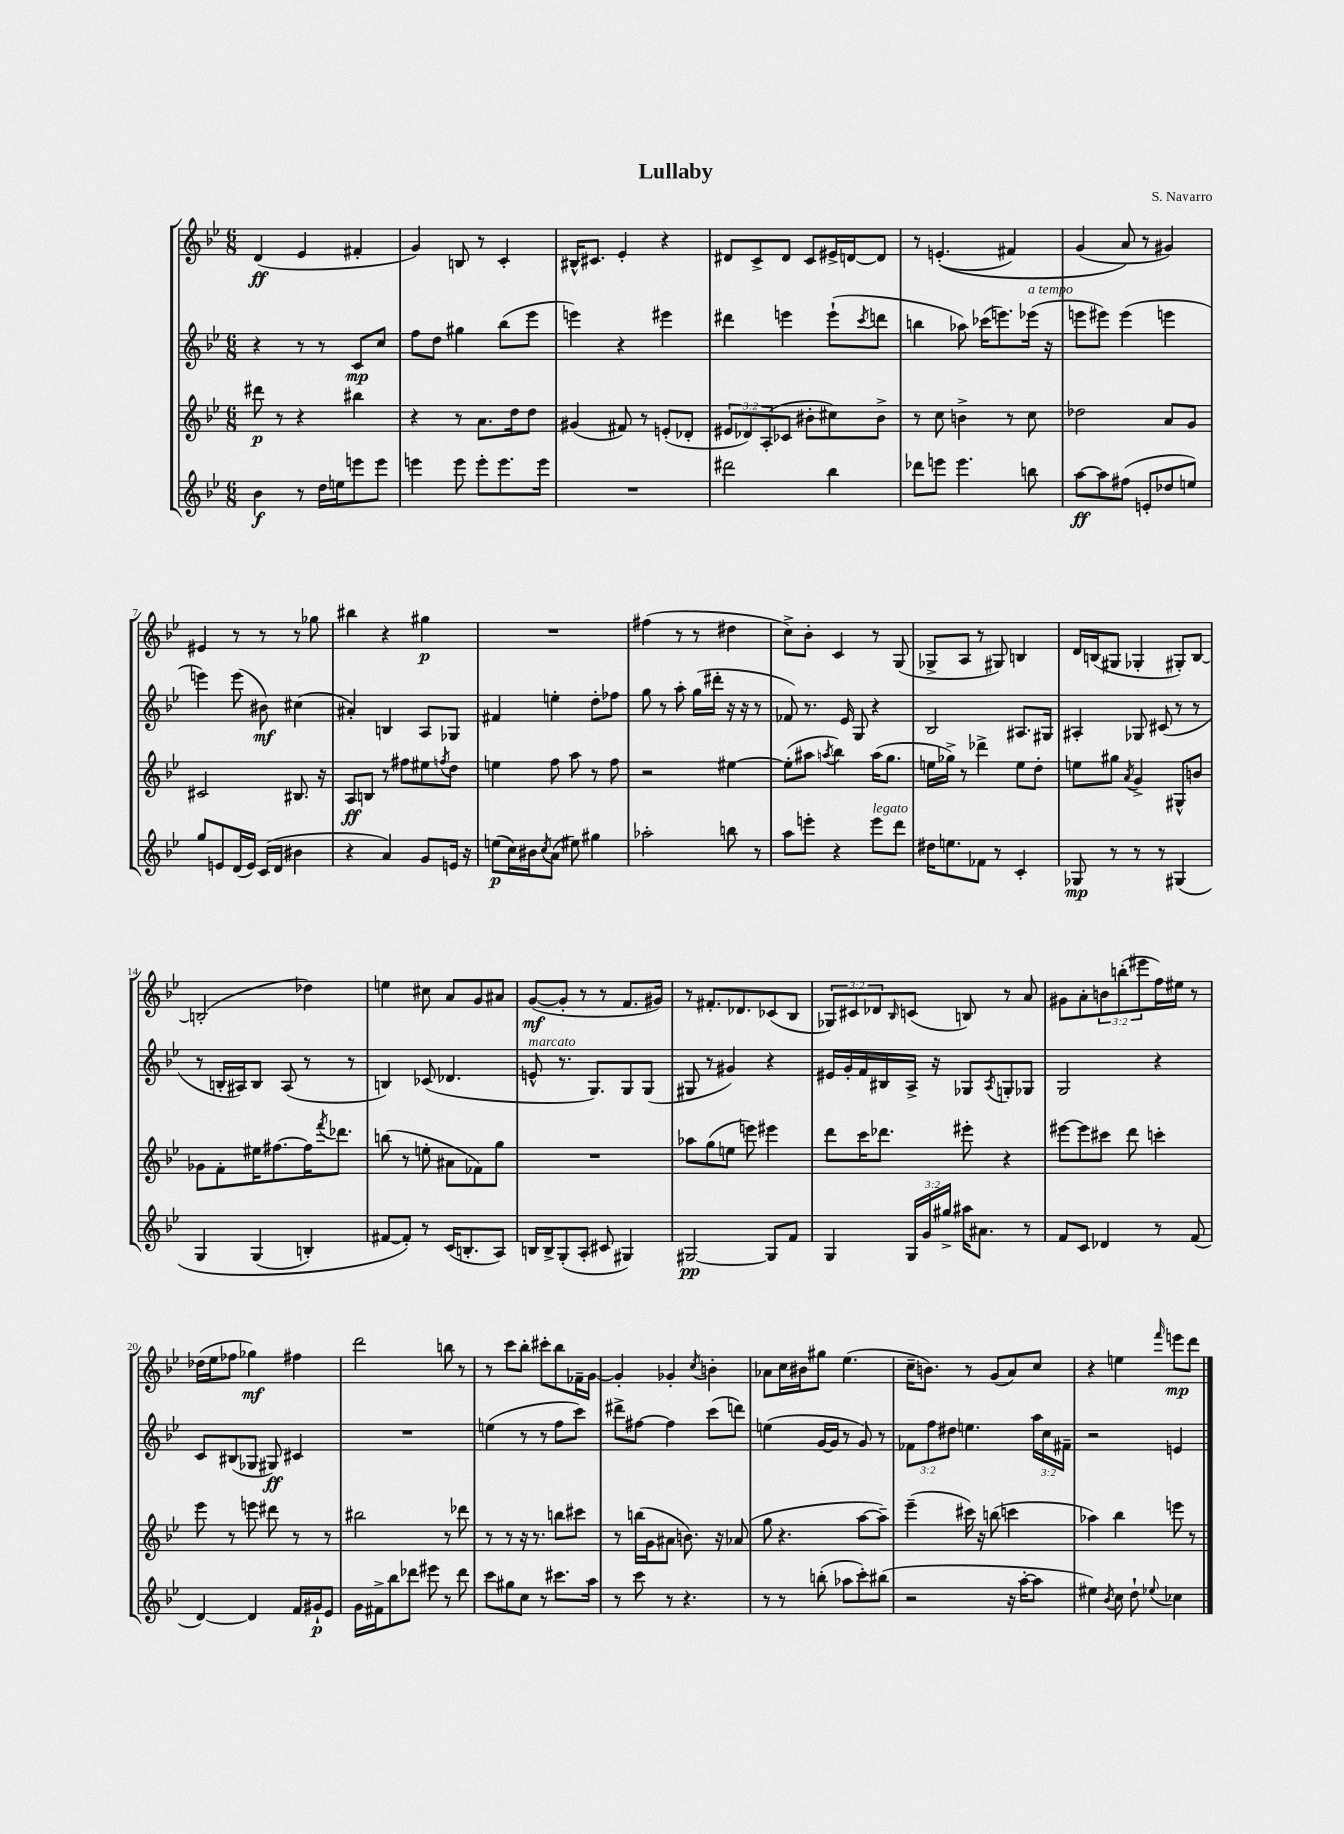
\header { title = "Lullaby" composer = "S. Navarro" }
<<
\new StaffGroup <<
\new Staff = "s0" {
    \clef treble \key bes \major \numericTimeSignature \time 6/8 \override Staff.TupletNumber.text = #tuplet-number::calc-fraction-text
    d'4\ff( ees'4 fis'4-. |
    g'4) b8 r8 c'4-. |
    bis16-^ cis'8. ees'4-. r4 |
    dis'8 c'8-> dis'8 c'8 eis'16-> d'16~ d'8 |
    r8 e'4.-.(\( fis'4) |
    g'4( a'8\) r8 gis'4) |
    eis'4 r8 r8 r8 ges''8 |
    bis''4 r4 gis''4\p |
    R2. |
    fis''4( r8 r8 dis''4 |
    c''8->) bes'8-. c'4 r8 g8( |
    ges8-> a8 r8 gis8) b4 |
    d'16 b16( gis8 ges4-. gis8-.) b8~ |
    b2-.( des''4) |
    e''4 cis''8 a'8 g'8 ais'8 |
    g'8~\mf( g'8-. r8 r8 f'8. gis'16) |
    r8 fis'8.-. des'8. ces'8( bes8 |
    \tuplet 3/2 { ges8) cis'8 des'8 } \grace { bes16 } c'8( b8) r8 a'8 |
    gis'8 a'8-. \tuplet 3/2 { b'8 b''8-.( eis'''8 } f''16) eis''16 r8 |
    des''16( ees''16 fes''8 ges''4\mf) fis''4 |
    d'''2 b''8 r8 |
    r8 c'''8 bes''8-. cis'''8-. bes''8 fes'16-- g'16~ |
    g'4-. ges'4-. \acciaccatura { c''8 } b'4-. |
    aes'8 c''16 bis'16 gis''8 ees''4.( |
    c''16-- b'8.) r8 g'8( a'8) c''8 |
    r4 e''4 \grace { f'''16 } e'''8\mp d'''8 \bar "|." |
}
\new Staff = "s1" {
    \clef treble \key bes \major \numericTimeSignature \time 6/8 \override Staff.TupletNumber.text = #tuplet-number::calc-fraction-text
    r4 r8 r8 c'8\mp c''8 |
    f''8 d''8 gis''4 bes''8( ees'''8 |
    e'''4) r4 eis'''4 |
    dis'''4 e'''4 e'''8-!( \acciaccatura { c'''8 } d'''8 |
    b''4 aes''8) ces'''16( e'''8.) ees'''16^\markup { \italic "a tempo" }( r16 |
    e'''8 eis'''8) eis'''4( e'''4 |
    e'''4) e'''8( bis'8\mf) cis''4( |
    ais'4-.) b4 a8 ges8 |
    fis'4 e''4-. d''8-. fes''8 |
    g''8 r8 a''8-. g''16( dis'''16-. r16 r16 r8 |
    fes'8) r8. ees'16 g8 r4 |
    bes2 ais8. gis16 |
    ais4-. ges8 cis'8( r8 r8 |
    r8 b16-. ais16) b8 ais8( r8 r8 |
    b4) ces'8( des'4. |
    e'8-^^\markup { \italic "marcato" } r8. g8.) g8 g8( |
    gis8 r8 gis'4) r4 |
    eis'16 g'16-. f'16 bis16 a16-> r16 ges8 \acciaccatura { a8 } g8-. ges8 |
    g2 r4 |
    c'8 bis8( ges8 gis8\ff) cis'4 |
    R2. |
    e''4( r8 r8 f''8 c'''8) |
    dis'''8-> fis''8~ fis''4 c'''8( d'''8) |
    e''4( g'16~ g'16 r8 g'8) r8 |
    \tuplet 3/2 { fes'8 f''8 dis''8 } e''4. \tuplet 3/2 { a''16 c''16 fis'16-- } |
    r2 e'4 \bar "|." |
}
\new Staff = "s2" {
    \clef treble \key bes \major \numericTimeSignature \time 6/8 \override Staff.TupletNumber.text = #tuplet-number::calc-fraction-text
    dis'''8\p r8 r4 bis''4 |
    r4 r8 a'8. d''16 d''8 |
    gis'4( fis'8) r8 e'8-.( des'8-. |
    \tuplet 3/2 { eis'8 des'8) a8-.( } ces'8 bis'8-. cis''8) bis'8-> |
    r8 c''8 b'4-> r8 c''8 |
    des''2 a'8 g'8 |
    cis'2 bis8. r16 |
    a8\ff b8 r8 fis''8 eis''8 \acciaccatura { f''8 } d''8 |
    e''4 f''8 a''8 r8 f''8 |
    r2 eis''4~ |
    eis''8-.( ais''8 \acciaccatura { a''8 } bes''4) a''16( g''8. |
    e''16 ges''16->) r8 des'''4-> e''8 d''8-. |
    e''8 gis''8 \acciaccatura { a'8 } g'4-> gis8-^ b'8 |
    ges'8 f'8-. eis''16 fis''8.~ fis''16 \acciaccatura { f'''8 } des'''8. |
    b''8( r8 e''8-. ais'8 fes'8) g''8 |
    R2. |
    aes''8 g''8( e''8 e'''8) eis'''4 |
    d'''8 c'''16 des'''8. eis'''8-. r4 |
    eis'''8~ eis'''8 cis'''8 d'''8 c'''4-. |
    ees'''8 r8 e'''8 dis'''8 r8 r8 |
    bis''2 r8 des'''8 |
    r8 r8 r16 r8. b''8 cis'''8 |
    r8 b''16( g'16 ais'8 b'8.) r16 aes'8( |
    g''8 r4. a''8~ a''8--) |
    ees'''4--( cis'''16) r16 b''8( c'''4 |
    aes''4) bes''4 e'''8 r8 \bar "|." |
}
\new Staff = "s3" {
    \clef treble \key bes \major \numericTimeSignature \time 6/8 \override Staff.TupletNumber.text = #tuplet-number::calc-fraction-text
    bes'4\f r8 d''16 e''16 e'''8 e'''8 |
    e'''4 e'''8 e'''8-. e'''8. e'''16 |
    R2. |
    dis'''2 bes''4 |
    des'''8 e'''8 e'''4. b''8 |
    a''8~\ff a''8 fis''8( e'8-. des''8 e''8) |
    g''8 e'8 d'16( e'16) c'16( d'16 bis'4 |
    r4 a'4) g'8 e'16 r16 |
    e''8\p( c''16) bis'16 \acciaccatura { c''8 } a'8( eis''8) gis''4 |
    aes''2-. b''8 r8 |
    a''8 e'''8-. r4 e'''8^\markup { \italic "legato" } d'''8 |
    dis''16 e''8. fes'8 r8 c'4-. |
    ges8\mp r8 r8 r8 gis4\( |
    g4 g4( b4-.) |
    fis'8~ fis'8-.\) r8 c'16( b8.-. a8) |
    b16 b16-> g8-.( a8-. cis'8 gis4) |
    gis2~\pp gis8 f'8 |
    g4 \tuplet 3/2 { g16 g'16 gis''16-> } ais''16 ais'8. r8 |
    f'8 c'8 des'4 r8 f'8( |
    d'4~) d'4 f'16 gis'16-!\p ees'8 |
    g'16 fis'16-> bes''8 des'''8 eis'''8 r8 des'''8 |
    c'''8 gis''8 c''8 r8 cis'''8. a''16 |
    r8 c'''8 r8 r4. |
    r8 r8 b''8-.( aes''8 c'''8-.) bis''8( |
    r2 r16 a''16~-. a''8 |
    eis''4) \acciaccatura { bes'8 } c''8 d''8-! \appoggiatura { ees''8 } ces''4 \bar "|." |
}
>>
>>
